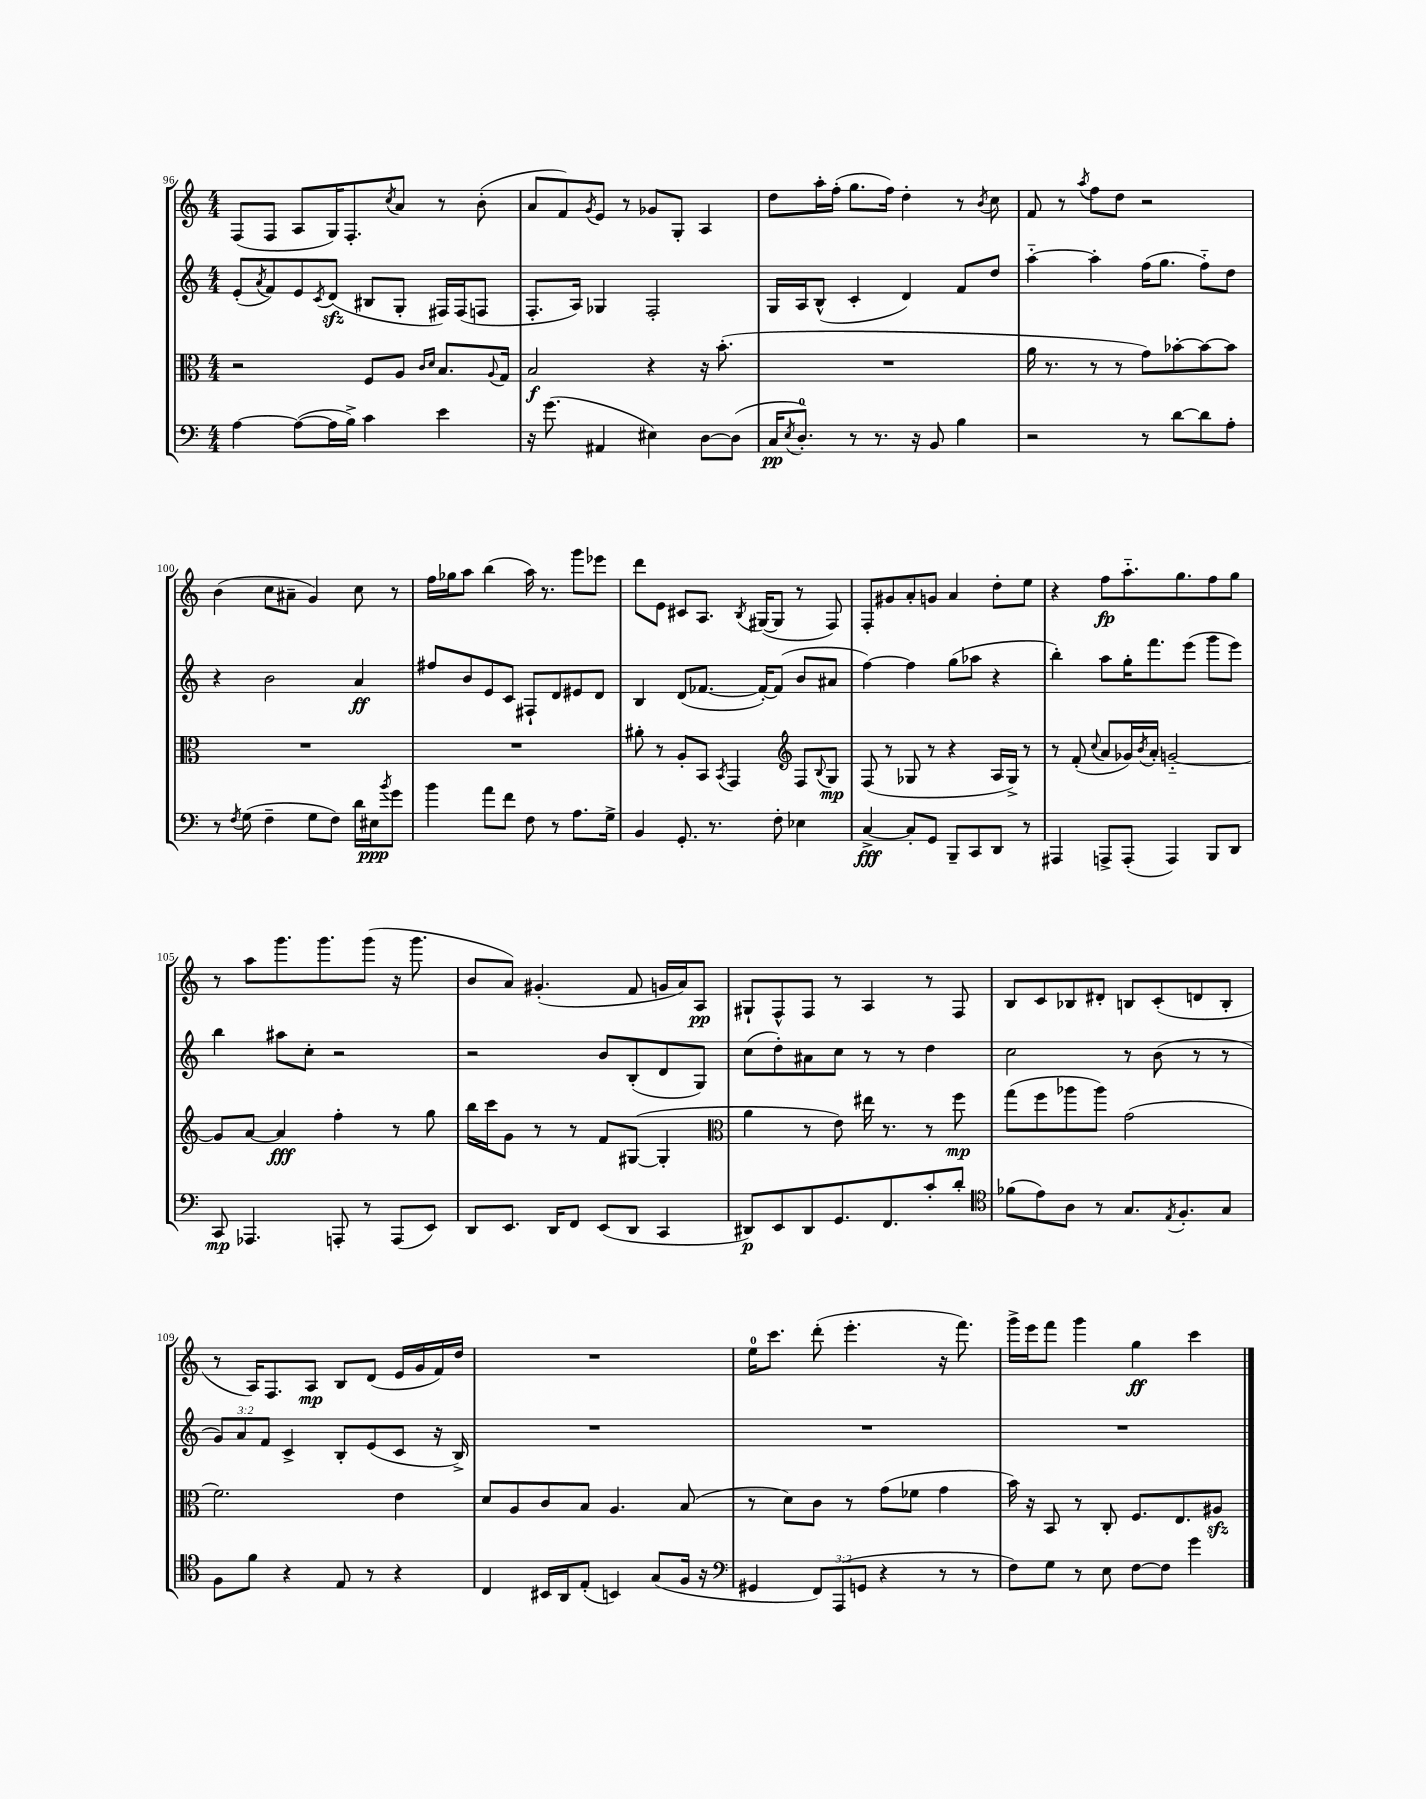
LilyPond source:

<<
\new StaffGroup <<
\new Staff = "s0" {
    \clef treble \key c \major \numericTimeSignature \time 4/4
    f8( f8 a8 g16) f8.-. \acciaccatura { c''8 } a'8 r8 b'8-.( |
    a'8 f'8) \acciaccatura { g'8 } e'8 r8 ges'8 g8-. a4 |
    d''8 a''16-. f''16-.( g''8. f''16) d''4-. r8 \acciaccatura { b'8 } c''8 |
    f'8 r8 \acciaccatura { a''8 } f''8 d''8 r2 |
    b'4( c''8 ais'8-- g'4) c''8 r8 |
    f''16 ges''16 a''8 b''4( a''16) r8. g'''8 ees'''8 |
    d'''8 e'8 cis'8 a8. \acciaccatura { b8 } gis16~( gis8 r8 f8) |
    f8-. gis'8 a'8-. g'8 a'4 d''8-. e''8 |
    r4 f''8\fp a''8.-_ g''8. f''8 g''8 |
    r8 a''8 g'''8. g'''8. g'''8( r16 g'''8. |
    b'8 a'8) gis'4.-.( f'8 g'16 a'16) a8\pp |
    gis8-! f8-^ f8 r8 a4 r8 f8 |
    b8 c'8 bes8 dis'8-. b8 c'8-.( d'8 b8-. |
    r8 a16) f8. a8\mp b8 d'8( e'16 g'16 f'16) d''16 |
    R1 |
    e''16-0 c'''8. d'''8-.( e'''4.-. r16 f'''8.) |
    g'''16-> e'''16 f'''8 g'''4 g''4\ff c'''4 \bar "|." |
}
\new Staff = "s1" {
    \clef treble \key c \major \numericTimeSignature \time 4/4 \override Staff.TupletNumber.text = #tuplet-number::calc-fraction-text
    e'8-.( \acciaccatura { a'8 } f'8) e'8 \acciaccatura { c'8 } d'8\sfz( bis8 g8-. fis16) fis16( f8 |
    f8.-. a16) ges4 f2-. |
    g16 a16 b8-^( c'4-. d'4) f'8 d''8 |
    a''4~-_ a''4-. f''16( g''8. f''8-_) d''8 |
    r4 b'2 a'4\ff |
    fis''8 b'8 e'8 c'8 fis8-! d'8 eis'8 d'8 |
    b4 d'8( fes'8.~ fes'16~-.) fes'8( b'8 ais'8 |
    f''4~) f''4 g''8( aes''8 r4 |
    b''4-.) a''8 g''16-. f'''8. e'''8( g'''8 e'''8) |
    b''4 ais''8 c''8-. r2 |
    r2 b'8 b8-.( d'8 g8) |
    c''8( d''8-.) ais'8 c''8 r8 r8 d''4 |
    c''2 r8 b'8( r8 r8 |
    \tuplet 3/2 { g'8) a'8 f'8 } c'4-> b8-. e'8( c'8 r16 b16->) |
    R1 |
    R1 |
    R1 \bar "|." |
}
\new Staff = "s2" {
    \clef alto \key c \major \numericTimeSignature \time 4/4
    r2 f8 a8 \grace { c'16 d'16 } b8. \appoggiatura { a8 } g16 |
    b2\f r4 r16 b'8.-.( |
    R1 |
    a'16 r8. r8 r8 g'8) bes'8~-. bes'8~ bes'8 |
    R1 |
    R1 |
    ais'8-. r8 a8-. b,8 \acciaccatura { b,8 } g,4 \clef treble f8 \appoggiatura { b8 } g8\mp |
    f8( r8 ges8 r8 r4 a16 ges16->) r8 |
    r8 f'8-.( \appoggiatura { c''8 } a'8 ges'16) \acciaccatura { b'8 } a'16-. g'2~-_ |
    g'8 a'8~ a'4\fff f''4-. r8 g''8 |
    b''16 c'''16 g'8 r8 r8 f'8 gis8~( gis4-. |
    \clef alto a'4 r8 e'8) eis''16 r8. r8 f''8\mp |
    g''8( f''8 aes''8 aes''8) g'2( |
    f'2.) e'4 |
    d'8 a8 c'8 b8 a4. b8( |
    r8 d'8) c'8 r8 g'8( fes'8 g'4 |
    b'16) r16 b,8 r8 c8-. f8. e8. ais8\sfz \bar "|." |
}
\new Staff = "s3" {
    \clef bass \key c \major \numericTimeSignature \time 4/4 \override Staff.TupletNumber.text = #tuplet-number::calc-fraction-text
    a4~ a8~( a16 b16->) c'4 e'4 |
    r16 g'8.( ais,4 eis4) d8~ d8( |
    c16\pp \acciaccatura { e8 } d8.-0-.) r8 r8. r16 b,8 b4 |
    r2 r8 d'8~ d'8 a8-. |
    r8 \acciaccatura { f8 } g8( f4-- g8 f8) d'16 eis16\ppp \acciaccatura { b'8 } g'8 |
    b'4 a'8 f'8 f8 r8 a8. g16-> |
    b,4 g,8.-. r8. f8-. ees4 |
    c4~->\fff c8-. g,8 b,,8-- c,8 d,8 r8 |
    ais,,4 a,,8-> a,,8-.( a,,4) b,,8 d,8 |
    c,8\mp aes,,4. a,,8-. r8 a,,8( e,8) |
    d,8 e,8. d,16 f,8 e,8( d,8 c,4 |
    dis,8\p) e,8 dis,8 g,8. f,8. c'8-. d'8-. |
    \clef tenor fes'8( e'8) a8 r8 g8. \acciaccatura { e8 } f8.-. g8 |
    f8 f'8 r4 e8 r8 r4 |
    c4 bis,16 a,16 e8-.( b,4) g8( f16 r16 |
    \clef bass gis,4 \tuplet 3/2 { f,8) a,,8( g,8 } r4 r8 r8 |
    f8) g8 r8 e8 f8~ f8 g'4 \bar "|." |
}
>>
>>
\layout { \context { \Score currentBarNumber = #96 } }
